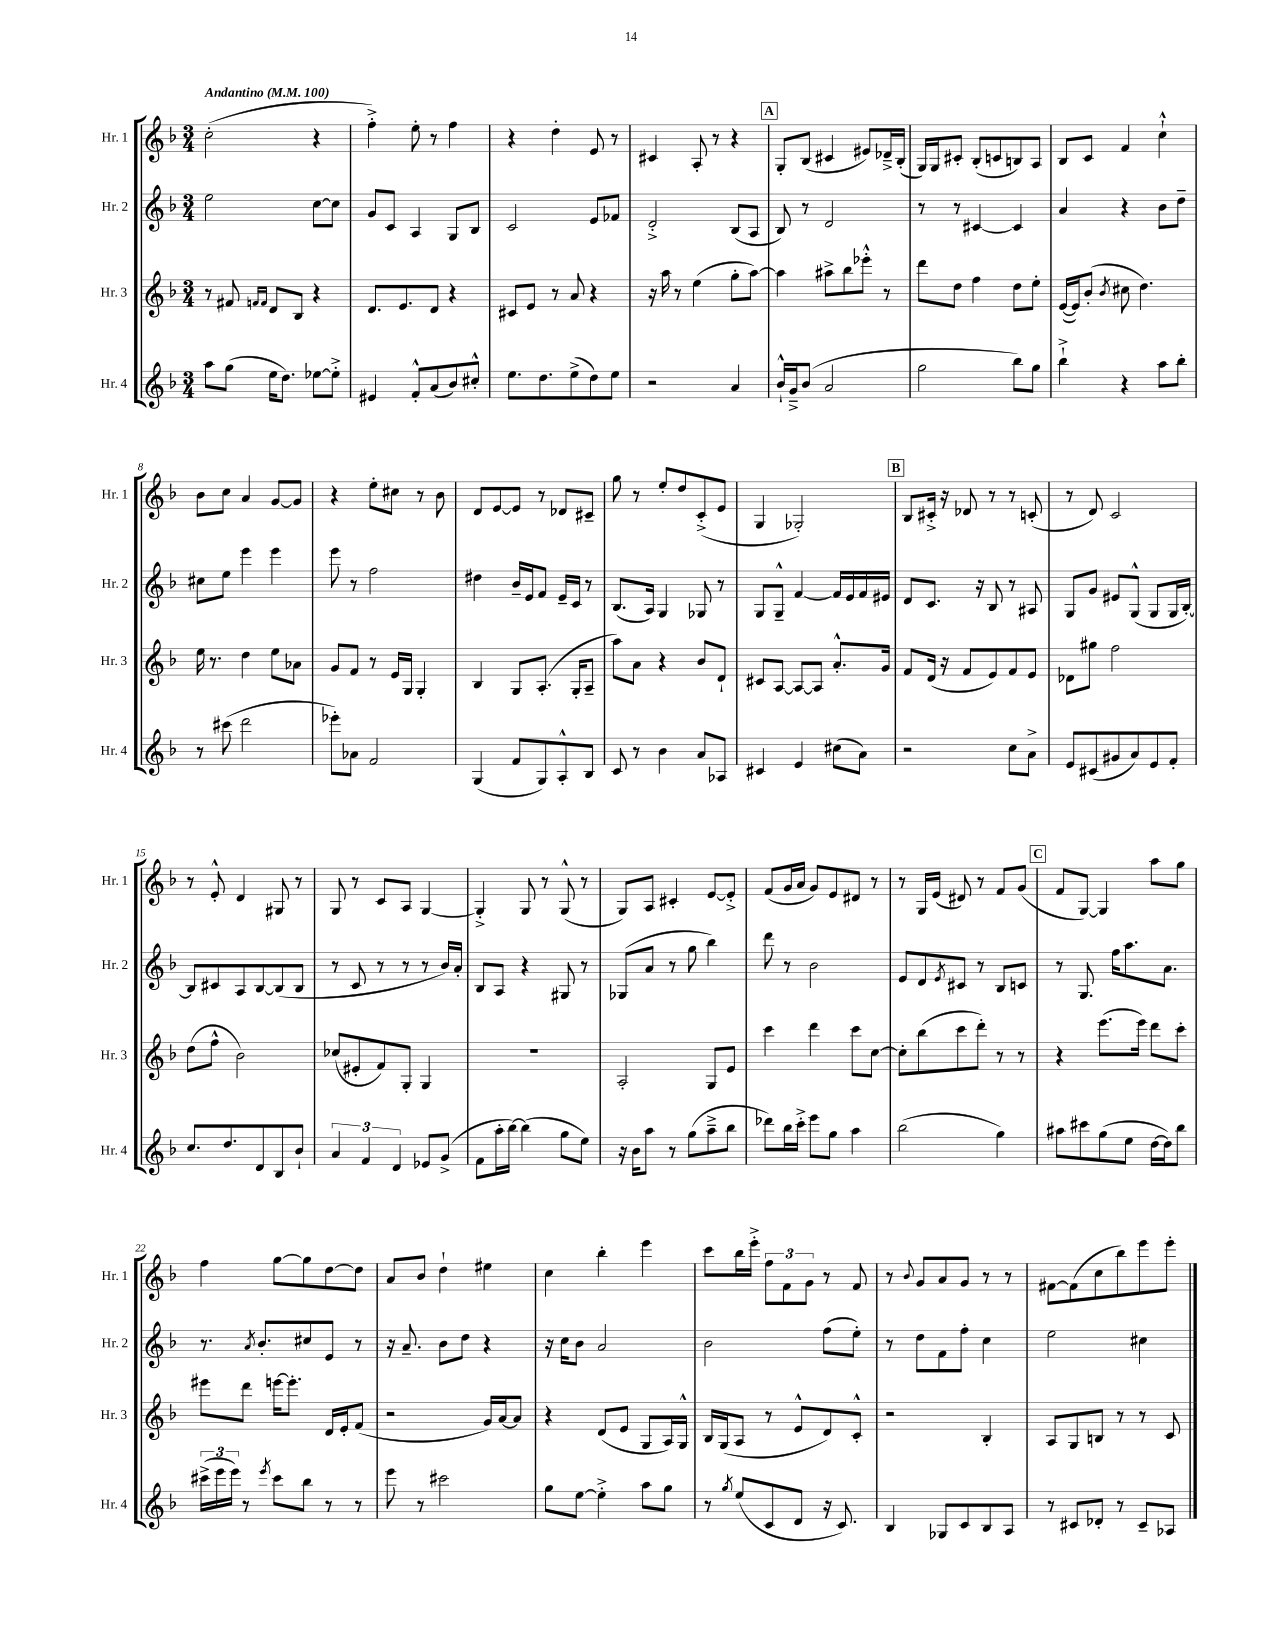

**kern	**kern	**kern	**kern
*part4	*part3	*part2	*part1
*staff4	*staff3	*staff2	*staff1
*I"Hr. 4	*I"Hr. 3	*I"Hr. 2	*I"Hr. 1
*I'Hr. 4	*I'Hr. 3	*I'Hr. 2	*I'Hr. 1
*clefG2	*clefG2	*clefG2	*clefG2
*k[b-]	*k[b-]	*k[b-]	*k[b-]
*M3/4	*M3/4	*M3/4	*M3/4
*MM100	*MM100	*MM100	*MM100
=1	=1	=1	=1
!	!	!	!LO:TX:a:B:t=Andantino
8aa\L	8r	2ee\	(2cc'\
(8gg\J	8f#X/	.	.
.	16qqfn/LL	.	.
.	16qqf/JJ	.	.
16ee\KL	8d/L	.	.
8.dd\J)	.	.	.
.	8B-/J	.	.
[8ee-X\L	4r	[8cc\L	4r
8ee-'^\J]	.	8cc\J]	.
=2	=2	=2	=2
4e#X/	8.d/L	8g/L	4ff'^\)
.	.	8c/J	.
.	8.e/	.	.
8f'^^/L	.	4A/	8ee'\
(8a/	8d/J	.	8r
8b-/)	4r	8G/L	4ff\
8cc#X'^^/J	.	8B-/J	.
=3	=3	=3	=3
8.ee\L	8c#X/L	2c/	4r
.	8e/J	.	.
8.dd\	.	.	.
.	8r	.	4dd'\
(8ee^\	8a/	.	.
8dd\)	4r	8e/L	8e/
8ee\J	.	8f-X/J	8r
=4	=4	=4	=4
2r	16r	2d'^/	4c#X/
.	16aa\	.	.
.	8r	.	.
.	(4ee\	.	8A'/
.	.	.	8r
4a/	8gg'\L	(8B-/L	4r
.	[8aa\J)	8A/J	.
!!LO:REH:place=s1:t=A
=5	=5	=5	=5
16b-`^^/LL	4aa\]	8B-/)	8G'/L
16g~^/J	.	.	.
(8b-/J	.	8r	(8B-/J
2a/	8aa#X^\L	2d/	4c#X/
.	8bb-\	.	.
.	8eee-X'^^\J	.	8e#X/L)
.	8r	.	16d-X~^/L
.	.	.	(16B-'/JJ
=6	=6	=6	=6
2gg\	8ddd\L	8r	16G/LL)
.	.	.	16G/J
.	8dd\J	8r	8c#X'/J
.	4ff\	[4c#X/	(8B-'/L
.	.	.	8cn/
8bb-\L)	8dd\L	4c#/]	8Bn/)
8gg\J	8ee'\J	.	8A/J
=7	=7	=7	=7
4bb-`^\	([16e/LL	4a/	8B-/L
.	16e/J])	.	.
.	(8b-'/J	.	8c/J
.	8qb-/	.	.
4r	8cc#X\	4r	4f/
.	4.dd\)	.	.
8aa\L	.	8b-\L	4cc`^^\
8bb-'\J	.	8dd~\J	.
!!LO:LB:g=z
=8	=8	=8	=8
8r	16ee\	8cc#X\L	8b-\L
.	8.r	.	.
(8ccc#X\	.	8ee\J	8cc\J
2ddd\	4dd\	4eee\	4a/
.	8ee\L	4eee\	[8g/L
.	8a-X\J	.	8g/J]
=9	=9	=9	=9
8eee-X'\L)	8g/L	8eee\	4r
8a-X\J	8f/J	8r	.
2f/	8r	2ff\	8ee'\L
.	16e/LL	.	8cc#X\J
.	16G/JJ	.	.
.	4G'/	.	8r
.	.	.	8b-\
=10	=10	=10	=10
(4G/	4B-/	4dd#X\	8d/L
.	.	.	[8e/
8f/L	8G/L	16b-~/LL	8e/J]
.	.	16e/J	.
8G/)	(8.A'/J	8f/J	8r
8A'^^/	.	16e~/LL	8d-X/L
.	16G'/KL	16c/JJ	.
8B-/J	8A~/J	8r	8c#X~/J
=11	=11	=11	=11
8c/	8aa\L)	(8.B-/L	8gg\
8r	8a\J	.	8r
.	.	16A/Jk)	.
4b-\	4r	4G/	8ee'/L
.	.	.	8dd/
8a/L	8b-/L	8G-X/	(8c'^/
8A-X/J	8d`/J	8r	8e/J
=12	=12	=12	=12
4c#X/	8c#X/L	8G/L	4G/
.	[8A/J	8G~^^/J	.
4e/	8A/L_	[4f/	2G-X'/)
.	8A/J]	.	.
(8cc#X\L	8.a'^^/L	16f/LL]	.
.	.	16e/	.
8a\J)	.	16f/	.
.	16g/Jk	16e#X/JJ	.
!!LO:REH:place=s1:t=B
=13	=13	=13	=13
2r	8f/L	8d/L	8B-/L
.	(16d/Jk	8.c/J	16c#X'^/Jk
.	16r	.	16r
.	8f/L	.	8d-X/
.	.	16r	.
.	8e/)	8B-/	8r
8cc\L	8f/	8r	8r
8a^\J	8e/J	8A#X/	(8cn'/
=14	=14	=14	=14
8e/L	8d-X\L	8G/L	8r
(8c#X/	8gg#X\J	8g/J	8d/)
8g#X/	2ff\	8e#X/L	2c/
8a/)	.	(8G^^/J	.
8e/	.	8G/L	.
8f'/J	.	16G/L	.
.	.	[16B-'/JJ)	.
!!LO:LB:g=z
=15	=15	=15	=15
8.cc/L	(8dd\L	8B-/L]	8r
.	8ff^^\J	8c#X/	8e'^^/
8.dd/	.	.	.
.	2b-\)	8A/	4d/
8d/	.	[8B-/	.
8B-/	.	(8B-/]	8G#X/
8b-`/J	.	8B-/J	8r
=16	=16	=16	=16
6a/	(8cc-X/L	8r	8G/
.	8e#X'/	8c/	8r
6f/	.	.	.
.	8f/)	8r	8c/L
6d/	.	.	.
.	8G'/J	8r	8A/J
8e-X/L	4G/	8r	[4G/
(8g^/J	.	16b-/LL)	.
.	.	16a'/JJ	.
=17	=17	=17	=17
8f\L	2.r	8B-/L	4G'^/]
16aa'\L	.	8A/J	.
[16bb-\JJ)	.	.	.
(4bb-\]	.	4r	8G/
.	.	.	8r
8gg\L	.	8G#X/	(8G^^/
8ee\J)	.	8r	8r
=18	=18	=18	=18
16r	2A'/	(8G-X/L	8G/L)
16b-\KL	.	.	.
8aa\J	.	8a/J	8A/J
8r	.	8r	4c#X'/
(8gg\L	.	8gg\	.
8aa~^\	8G/L	4bb-\)	[8e/L
8bb-\J	8e/J	.	8e'^/J]
=19	=19	=19	=19
8ddd-X\L)	4ccc\	8ddd\	(8f/L
16bb-\L	.	8r	16g/L
16ccc'^\JJ	.	.	16a/JJ
8eee\L	4ddd\	2b-\	8g/L)
8gg\J	.	.	8e/
4aa\	8ccc\L	.	8d#X/J
.	[8cc\J	.	8r
=20	=20	=20	=20
(2bb-\	8cc'\L]	8e/L	8r
.	(8bb-\	8d/	16G/LL
.	.	.	(16e/JJ
.	.	8qe/	.
.	8ccc\	8c#X/J	8d#X/)
.	8ddd'\J)	8r	8r
4gg\)	8r	8B-/L	8f/L
.	8r	8cn/J	(8g/J
!!LO:REH:place=s1:t=C
=21	=21	=21	=21
8aa#X\L	4r	8r	8f/L
8ccc#X\	.	8.G/	[8G/J)
(8gg\	(8.eee\L	.	4G/]
.	.	16ff\KL	.
8ee\J	.	8.aa\	.
.	16eee\Jk)	.	.
[16dd\LL	8ddd\L	.	8aa\L
16dd\J])	.	8.a\J	.
8bb-\J	8ccc'\J	.	8gg\J
!!LO:LB:g=z
=22	=22	=22	=22
(24ccc#X^\LL	8eee#X\L	8.r	4ff\
24eee\	.	.	.
24eee\JJ)	.	.	.
8r	8ddd\J	.	.
.	.	8qa/	.
.	.	8.b-'/L	.
8qeee/	.	.	.
8ccc#\L	[16eeen\KL	.	[8gg\L
.	8.eee'\J]	.	.
8bb-\J	.	8cc#X/	8gg\]
8r	16d/LL	8e/J	[8dd\
.	16e'/J	.	.
8r	(8f/J	8r	8dd\J]
=23	=23	=23	=23
8eee\	2r	16r	8a/L
.	.	8.a~/	.
8r	.	.	8b-/J
2ccc#X\	.	8b-\L	4dd`\
.	.	8dd\J	.
.	16g/LL)	4r	4ee#X\
.	[16a/J	.	.
.	8a/J]	.	.
=24	=24	=24	=24
8gg\L	4r	16r	4cc\
.	.	16cc\KL	.
[8ee\J	.	8b-\J	.
4ee'^\]	(8d/L	2a/	4bb-'\
.	8e/J	.	.
8aa\L	8G/L	.	4eee\
8gg\J	16A/L)	.	.
.	16G^^/JJ	.	.
=25	=25	=25	=25
8r	16B-/LL	2b-\	8ccc\L
.	(16G/J	.	.
8qgg/	.	.	.
(8ee/L	8A/J	.	16bb-\L
.	.	.	16eee'^\JJ
8c/	8r	.	12ff\L
.	.	.	12f\
8d/J	8e^^/L	.	.
.	.	.	12g\J
16r	8d/)	(8ff\L	8r
8.c/)	.	.	.
.	8c'^^/J	8ee'\J)	8f/
=26	=26	=26	=26
4B-/	2r	8r	8r
.	.	.	8qqb-/
.	.	8dd\L	8g/L
8G-X/L	.	8f\	8a/
8c/	.	8ff'\J	8g/J
8B-/	4B-'/	4cc\	8r
8A/J	.	.	8r
=27	=27	=27	=27
8r	8A/L	2ee\	[8f#X\L
8c#X/L	8G/	.	(8f#\]
8d-X'/J	8Bn/J	.	8cc\
8r	8r	.	8bb-\)
8c#~/L	8r	4cc#X\	8eee\
8A-X/J	8c/	.	8eee'\J
==	==	==	==
*-	*-	*-	*-
